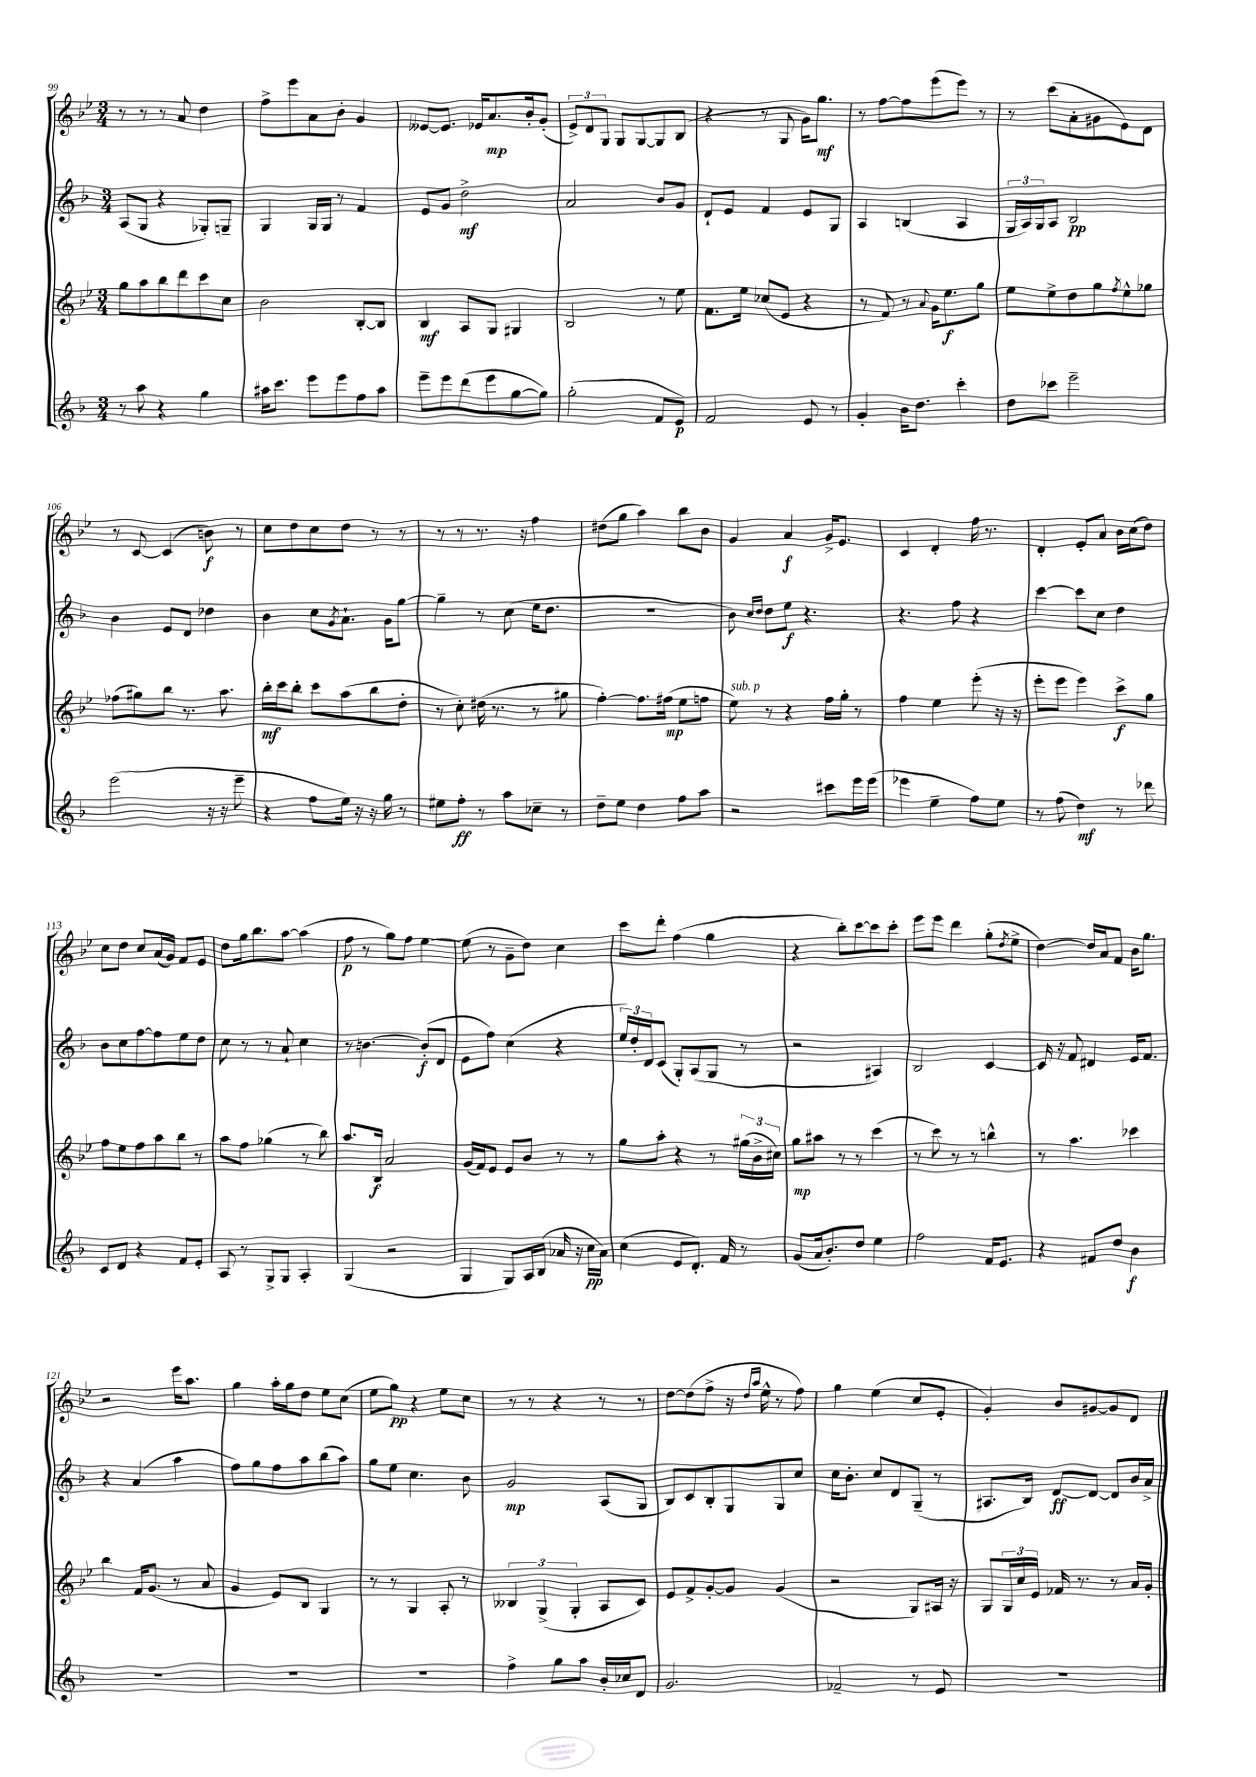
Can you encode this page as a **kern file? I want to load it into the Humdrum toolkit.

**kern	**kern	**kern	**kern
*staff4	*staff3	*staff2	*staff1
*clefG2	*clefG2	*clefG2	*clefG2
*k[b-]	*k[b-e-]	*k[b-]	*k[b-e-]
*M3/4	*M3/4	*M3/4	*M3/4
8r	8gg	(8A	8r
8aa	8aa	8G	8r
4r	8bb-	4r	8r
.	8ddd	.	8a
4gg	8ccc	8G-')	4dd
.	8cc	8G~	.
=	=	=	=
16aa#	2b-	4G	8ff^
8.ccc	.	.	.
.	.	.	8eee-
8eee	.	16G	8a
.	.	16G	.
8eee	.	8r	8b-'
8ff	[8B-'	4f	4g
8aa#	8B-]	.	.
=	=	=	=
8eee~	4B-	8e	[8e--
8eee	.	8g	8.e--]
(8ddd	8A	2dd^	.
.	.	.	16e-
8eee	8G	.	8.a
[8gg	4G#	.	.
.	.	.	16b-'
8gg])	.	.	(8g'
=	=	=	=
(2gg'	2B-	2a	12e-^)
.	.	.	12d
.	.	.	12G
.	.	.	8G
.	.	.	[8G
8f	8r	8b-	8G]
8e)	8ee-	8g	(8B-
=	=	=	=
2f	8.f	8d`	4r
.	.	8e	.
.	16ee-	.	.
.	(8cc-	4f	8r
.	8e-	.	8G
8e	4r	8e	16g)
.	.	.	8.gg
8r	.	8G	.
=	=	=	=
4g'	8r	4A	8r
.	8f)	.	[8ff
16b-	8r	(4B	8ff]
8.dd	.	.	.
.	8qqa	.	.
.	16g	.	(8eee-
.	8.ee-	.	.
4ccc'	.	4A	8eee-)
.	8gg	.	8r
=	=	=	=
8dd	8ee-	24G	8r
.	.	24A)	.
.	.	24G	.
8ccc-	8ee-^	8A	(8ccc
2eee~	8dd	2B-	8a'
.	8gg	.	8g#
.	8qff	.	.
.	8ee-^^	.	8e-)
.	8gg-	.	8d
=	=	=	=
(2eee	(8ff-	4b-	8r
.	8gg#)	.	[8c
.	8bb-	8e	(4c]
.	8.r	8d	.
16r	.	4dd-	8b)
16r	8.aa	.	.
8eee~	.	.	8r
=	=	=	=
4r	16bb-'	4b-	8cc
.	16ccc	.	.
.	8bb-'	.	8dd
8ff	8ccc	8cc	8cc
.	.	8qg	.
16ee)	(8aa	8.a`	8dd
16r	.	.	.
16r	8bb-	.	8r
16gg	.	16g	.
8r	8dd'	[8gg	8r
=	=	=	=
8ee#	8r	4gg~]	8r
8ff'	8cc')	.	8r
8r	(16dd#	8r	8.r
.	8.r	.	.
8aa	.	(8cc	.
.	.	.	16r
8cc-~	8r	16ee	4ff
.	.	8.dd	.
8r	8gg#	.	.
=	=	=	=
8dd~	[4ff')	2.r	(8dd#
8ee	.	.	8gg
4dd	8.ff]	.	4aa)
.	(16ff#	.	.
8ff	8ee-	.	8bb-
8aa	8ff	.	8b-
=	=	=	=
2r	8ee-)	8b-)	4g
.	.	16qqcc	.
.	.	16qqdd	.
.	8r	8dd	.
.	4r	8ee	4a
.	.	4.r	.
8ccc#	16ff	.	16g^
.	16gg'	.	8.e-
16eee	8r	.	.
(16eee	.	.	.
=	=	=	=
4eee-	4ff	4.r	4c
4ee~	4ee-	.	4d'
.	.	8ff	.
8ff)	(8eee-'	4r	16ff
.	.	.	8.r
8ee	16r	.	.
.	16r	.	.
=	=	=	=
8r	8eee-'	[4ccc	4d'
(8ff	8eee-	.	.
4dd)	4eee-)	8ccc]	8e-'
.	.	8cc	8a
8r	8ccc^	4dd	16b-
.	.	.	(16cc
8ddd-	8gg	.	8dd)
=	=	=	=
8c	8ff	8b-	8cc
8d	8ee-	8cc	8dd
4r	8ff	[8ff	8cc
.	8aa	8ff]	(16a
.	.	.	16g)
8f	8bb-	8ee	8f
8e'	8r	8dd	8e-
=	=	=	=
8A	8aa	8cc	8dd
8r	8ff	8r	16gg
.	.	.	8.bb-
8G^	(4gg-	8r	.
8G	.	8a`	[8aa
4A'	8r	4cc	(4aa]
.	8bb-)	.	.
=	=	=	=
(4G	8.aa	8r	8ff
.	.	[4.b	8r
.	16B-	.	.
2r	2a	.	8gg)
.	.	.	8ff
.	.	(8b']	[4ee-
.	.	8d	.
=	=	=	=
4G	(16g	8e	(8ee-]
.	16f)	.	.
.	8e-	8ff)	8r
8G)	8e-	(4cc	8g~
16A	8b-	.	8dd)
(16B-	.	.	.
16a-	8r	4r	4cc
16r	.	.	.
16cc	8r	.	.
16a-)	.	.	.
=	=	=	=
(4cc	8gg	24ee)	8ccc
.	.	24dd'	.
.	.	24d	.
.	8aa'	(8c	8ddd'
8e	4r	8G')	(4ff
8.d')	.	(8A	.
.	8r	8G	4gg
16f	.	.	.
8r	(24gg#	8r	.
.	24b-^	.	.
.	24cc#)	.	.
=	=	=	=
(8g	8gg	2r	4r
16a	8aa#	.	.
8.b-')	.	.	.
.	8r	.	8bb-')
8dd	8r	.	[8ccc
4ee	(4ccc	4A#)	8ccc]
.	.	.	8ccc'
=	=	=	=
2ff	8r	2B-	8eee-
.	8ccc)	.	8eee-
.	8r	.	4ddd
.	8r	.	.
16f	4bb^^	[4c	(8gg'
8.e	.	.	.
.	.	.	8qdd
.	.	.	8ee-^
=	=	=	=
4r	8r	16c]	[4dd)
.	.	16r	.
.	4.aa	8f	.
8f#	.	4d#	16dd]
.	.	.	16a
8dd	.	.	8f
4b-	4ccc-	16e	16b-
.	.	8.f	8.gg
=	=	=	=
2.r	4bb-	4r	2r
.	16f	(4a	.
.	(8.g	.	.
.	8r	4aa	16eee-
.	.	.	8.aa
.	8a	.	.
=	=	=	=
2.r	4g	8ff)	4gg
.	.	8gg	.
.	8e-)	8ff	16aa'
.	.	.	16gg
.	8B-	8aa	8dd
.	4G	(8bb-	8ee-
.	.	8aa)	(8cc
=	=	=	=
2.r	8r	8gg	8ee-
.	8r	8ee	8gg)
.	4G	4.cc	4r
.	8A'	.	8ee-
.	8r	8b-	8cc
=	=	=	=
4ff^	6B--	2g	8r
.	.	.	8r
.	(6G^	.	.
8gg	.	.	4r
.	6G'	.	.
8aa	.	.	.
16b-'	8A	(8A	8r
16cc-	.	.	.
8d	8c)	8G	8r
=	=	=	=
2.g	8e-	8B-)	[8dd
.	8f^	8c	(8dd]
.	[8g'	8B-'	8ff^
.	8g]	8G	16r
.	.	.	16qqdd
.	.	.	16qqaa
.	.	.	16ee-^^
.	(4g	8G	8r
.	.	8cc	8ff)
=	=	=	=
2f-~	2r	16cc	4gg
.	.	8.b-'	.
.	.	8cc	(4ee-
.	.	8d	.
8r	8G)	(8G~	8cc
8e	16A#	8r	8e-'
.	16r	.	.
=	=	=	=
2.r	8G	8.A#	4g')
.	24G	.	.
.	24cc	.	.
.	.	16B-)	.
.	24e-	.	.
.	16f-	[8d	8b-
.	8.r	.	.
.	.	8d_	[8g#
.	8r	8d]	8g#]
.	16a	16b-	8d
.	16g'	16a^	.
==	==	==	==
*-	*-	*-	*-
